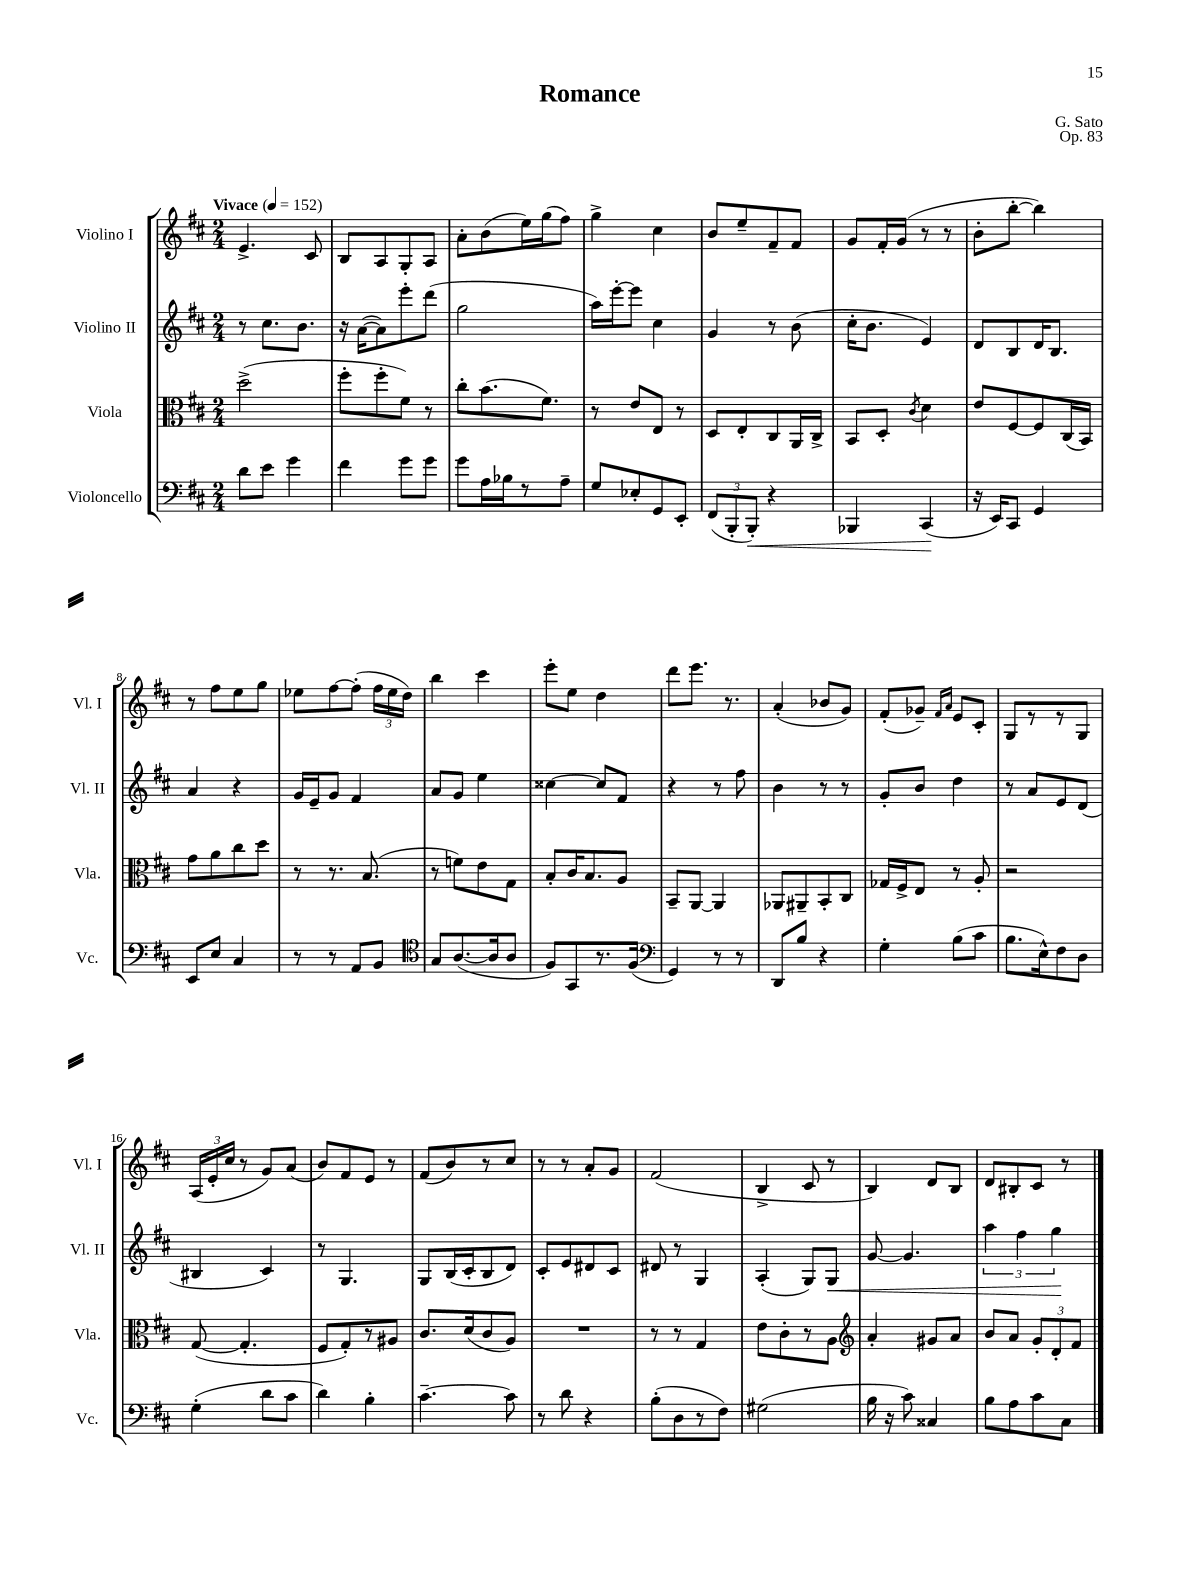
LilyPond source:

\header { title = "Romance" composer = "G. Sato" opus = "Op. 83" }
<<
\new StaffGroup <<
\new Staff = "s0" \with { instrumentName = "Violino I" shortInstrumentName = "Vl. I" } {
    \clef treble \key d \major \numericTimeSignature \time 2/4 \tempo "Vivace" 4 = 152
    \autoBeamOff e'4.-> cis'8 |
    b8[ a8 g8-. a8] |
    a'8[-. b'8( e''16) g''16( fis''8]) |
    g''4-> cis''4 |
    b'8[ e''8-- fis'8-- fis'8] |
    g'8[ fis'16-. g'16]( r8 r8 |
    b'8[-. b''8]~-. b''4) |
    r8 fis''8[ e''8 g''8] |
    ees''8[ fis''8~ fis''8]-.( \tuplet 3/2 { fis''16[ ees''16 d''16]) } |
    b''4 cis'''4 |
    e'''8[-. e''8] d''4 |
    d'''8[ e'''8.] r8. |
    a'4-.( bes'8[ g'8]) |
    fis'8[-.( ges'8]--) \grace { fis'16[ a'16] } e'8[ cis'8]-. |
    g8[ r8 r8 g8] |
    \tuplet 3/2 { a16[( e'16-. cis''16] } r8 g'8[) a'8]( |
    b'8[) fis'8 e'8] r8 |
    fis'8[( b'8) r8 cis''8] |
    r8 r8 a'8[-. g'8] |
    fis'2( |
    b4-> cis'8 r8 |
    b4) d'8[ b8] |
    d'8[ bis8-. cis'8] r8 \bar "|." |
}
\new Staff = "s1" \with { instrumentName = "Violino II" shortInstrumentName = "Vl. II" } {
    \clef treble \key d \major \numericTimeSignature \time 2/4
    \autoBeamOff r8 cis''8.[ b'8.] |
    r16 a'16[~( a'8) e'''8-. d'''8]( |
    g''2 |
    a''16[) e'''16~-. e'''8] cis''4 |
    g'4 r8 b'8( |
    cis''16[-. b'8.] e'4) |
    d'8[ b8 d'16 b8.] |
    a'4 r4 |
    g'16[ e'16-- g'8] fis'4 |
    a'8[ g'8] e''4 |
    cisis''4~ cisis''8[ fis'8] |
    r4 r8 fis''8 |
    b'4 r8 r8 |
    g'8[-. b'8] d''4 |
    r8 a'8[ e'8 d'8]( |
    bis4 cis'4) |
    r8 g4. |
    g8[ b16( cis'16-. b8 d'8]) |
    cis'8[-. e'8 dis'8 cis'8] |
    dis'8 r8 g4 |
    a4-.( g8[) g8]\< |
    g'8~ g'4. |
    \tuplet 3/2 { a''4 fis''4 g''4\! } \bar "|." |
}
\new Staff = "s2" \with { instrumentName = "Viola" shortInstrumentName = "Vla." } {
    \clef alto \key d \major \numericTimeSignature \time 2/4
    \autoBeamOff d''2->( |
    fis''8[-. fis''8-. fis'8]) r8 |
    cis''8[-. b'8.( fis'8.]) |
    r8 e'8[ e8] r8 |
    d8[ e8-. cis8 a,16 cis16]-> |
    b,8[ d8]-. \acciaccatura { cis'8 } d'4 |
    e'8[ fis8~ fis8 cis16( b,16]) |
    g'8[ a'8 cis''8 d''8] |
    r8 r8. b8.( |
    r8 f'8[) e'8 g8] |
    b8[-. cis'16 b8. a8] |
    b,8[-- a,8]~ a,4 |
    aes,8[ ais,8-- b,8-. cis8] |
    ges16[ fis16-> e8] r8 a8-. |
    r2 |
    g8~( g4.-. |
    fis8[ g8-.) r8 ais8] |
    cis'8.[ d'16( cis'8 a8]) |
    R2 |
    r8 r8 g4 |
    e'8[ cis'8-. r8 a8] |
    \clef treble a'4-. gis'8[ a'8] |
    b'8[ a'8] \tuplet 3/2 { g'8[-. d'8-. fis'8] } \bar "|." |
}
\new Staff = "s3" \with { instrumentName = "Violoncello" shortInstrumentName = "Vc." } {
    \clef bass \key d \major \numericTimeSignature \time 2/4
    \autoBeamOff d'8[ e'8] g'4 |
    fis'4 g'8[ g'8] |
    g'8[ a16 bes16 r8 a8]-- |
    g8[ ees8-. g,8 e,8]-. |
    \tuplet 3/2 { fis,8[( b,,8-. b,,8]-.\<) } r4 |
    bes,,4 cis,4\!( |
    r16 e,16[) cis,8] g,4 |
    e,8[ e8] cis4 |
    r8 r8 a,8[ b,8] |
    \clef tenor g8[ a8.~( a16 a8] |
    fis8[) g,8 r8. fis16]( |
    \clef bass g,4) r8 r8 |
    d,8[ b8] r4 |
    g4-. b8[( cis'8] |
    b8.[ e16-^) fis8 d8] |
    g4-.( d'8[ cis'8] |
    d'4) b4-. |
    cis'4.~-- cis'8 |
    r8 d'8 r4 |
    b8[-.( d8 r8 fis8]) |
    gis2( |
    b16 r16 cis'8) cisis4 |
    b8[ a8 cis'8 cis8] \bar "|." |
}
>>
>>
